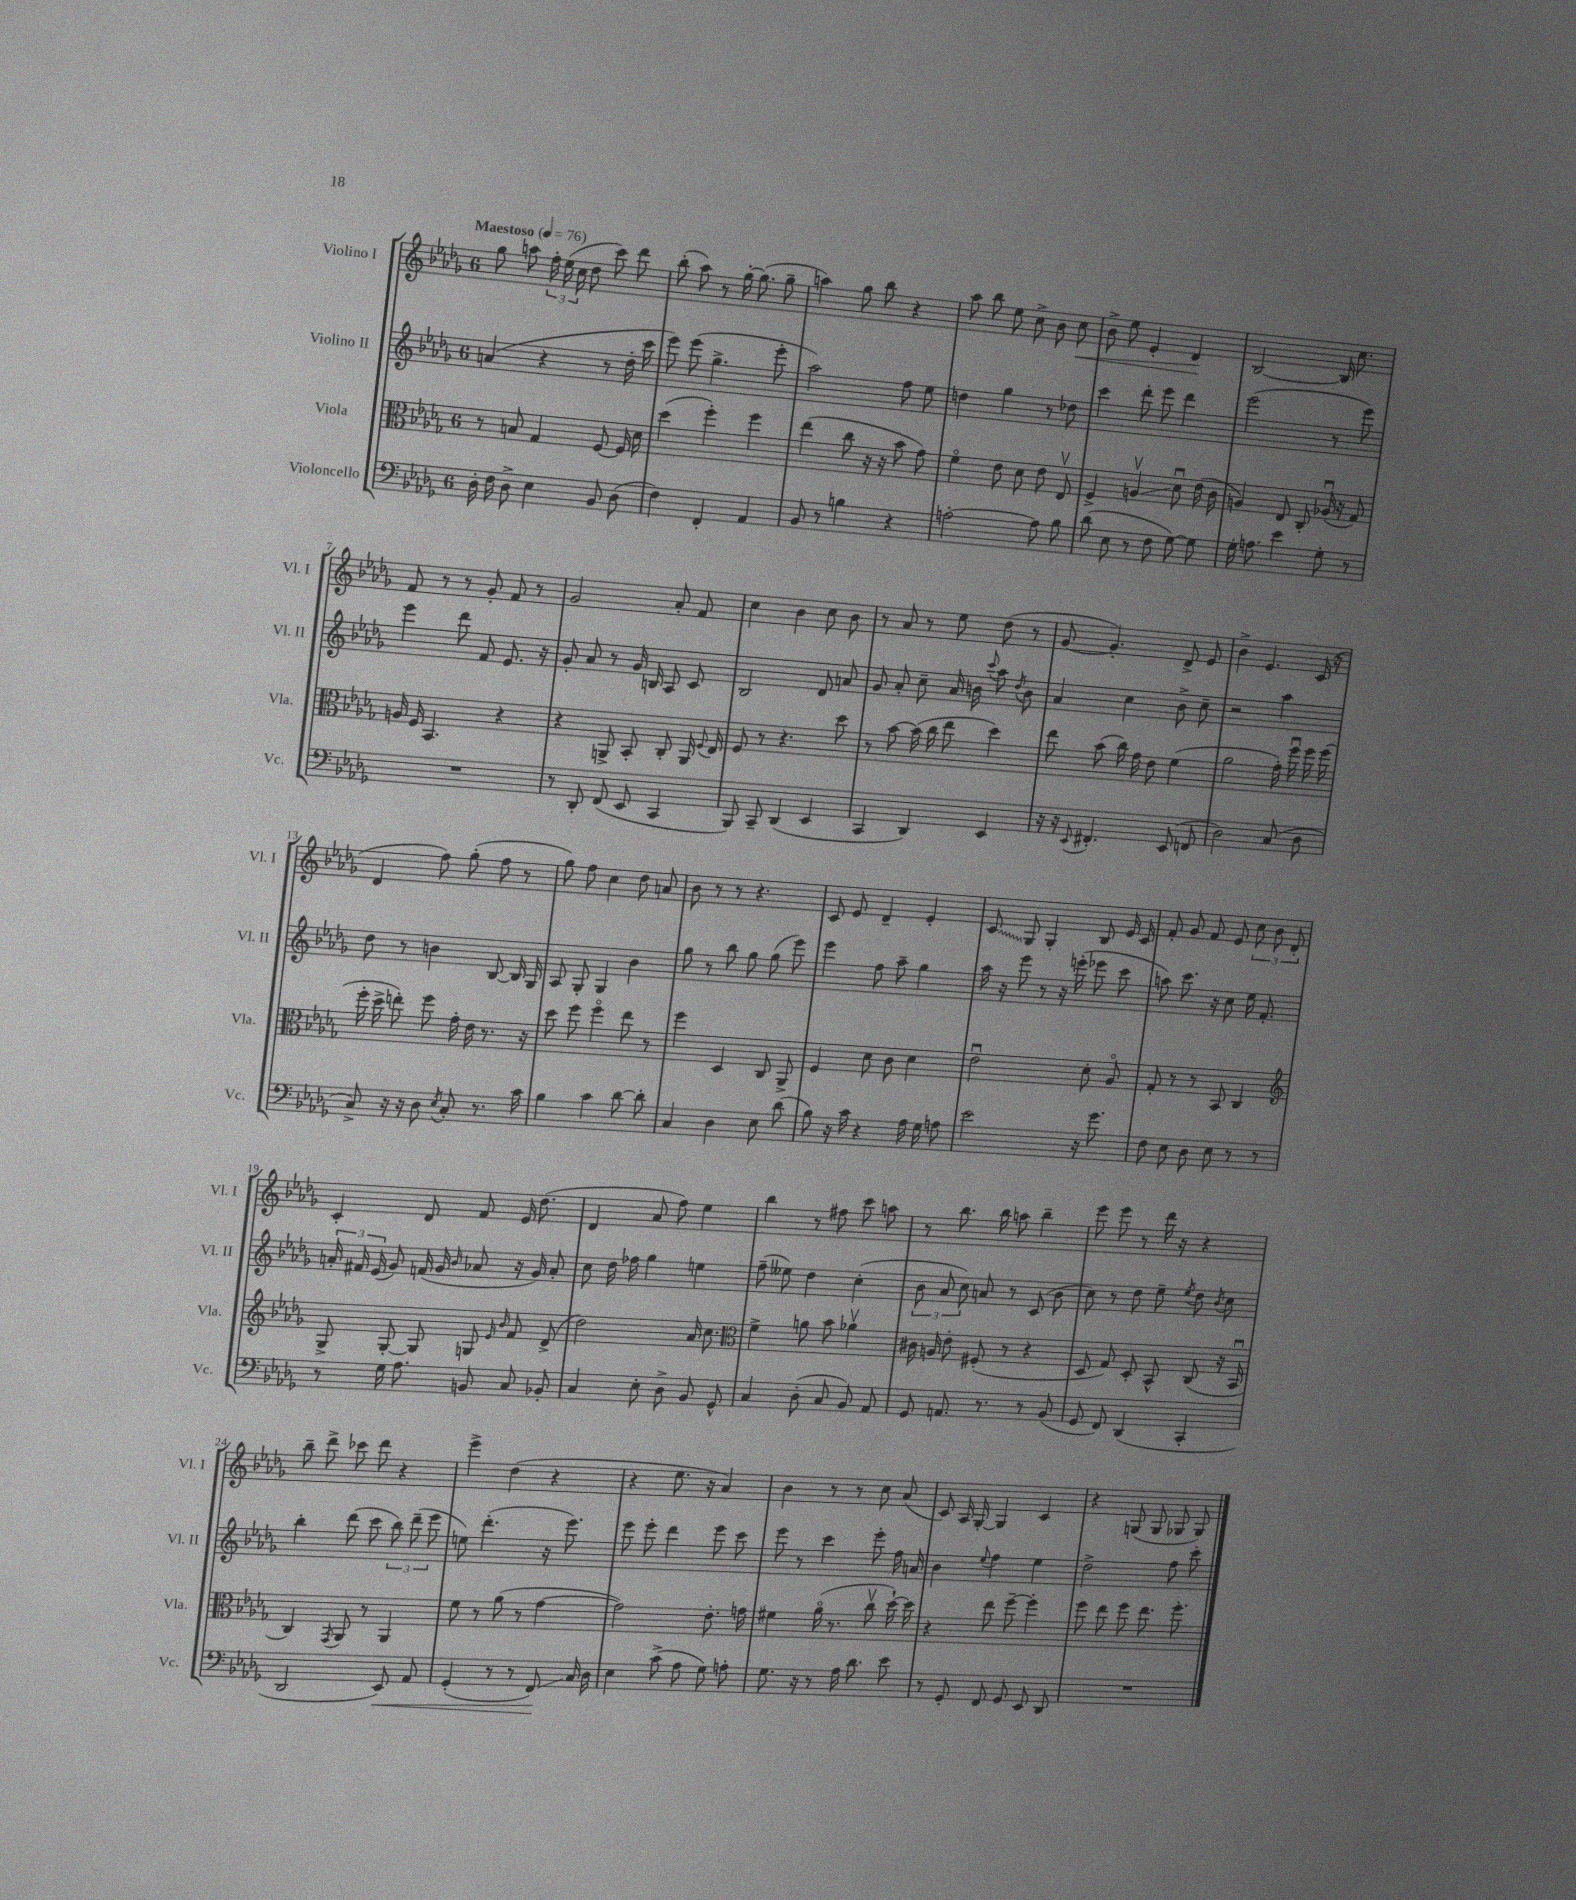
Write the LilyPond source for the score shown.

<<
\new StaffGroup <<
\new Staff = "s0" \with { instrumentName = "Violino I" shortInstrumentName = "Vl. I" } {
    \clef treble \key des \major \once \override Staff.TimeSignature.style = #'single-digit \time 6/8 \tempo "Maestoso" 4 = 76
    \autoBeamOff ges''8 a''8 \tuplet 3/2 { f''16-. ees''16( c''16 } des''8 c'''8) des'''8 |
    bes''8-.( aes''8) r8 ges''16~-. ges''8.( ges''8-- |
    a''4) ges''8 bes''8 r4 |
    aes''8 bes''8 ees''8 c''8-> bes'8 c''8\< |
    bes'8-> ees''8 ees'4-. des'4\! |
    bes2~ bes16 c''8. |
    f'8 r8 r8 ges'8-. f'8 r8 |
    ges'2 aes'8-. f'8 |
    c''4 bes'4 c''8 bes'8 |
    r8 aes'8 r8 ees''8 des''8( r8 |
    ges'8~ ges'4.-.) des'8-> ees'8 |
    bes'4-> ees'4. c'16( r16 |
    des'4 f''8) ges''8-.( f''8 r8 |
    ges''8) f''8 c''4 des''8 a'8 |
    bes'8 r8 r8 r4. |
    c'8 ees'8 des'4-- ees'4-. |
    \once \override Glissando.style = #'zigzag c'8\glissando ges8 ges4-. bes8 ees'16 c'16 |
    f'8-. ges'8 f'8 ees'8 \tuplet 3/2 { c''8 bes'8 des'8-. } |
    c'4-. des'8 f'8 ees'16 des''8.( |
    des'4 aes'8 f''8) ees''4 |
    bes''4 r8 fis''8 c'''8 a''8 |
    r8 bes''8. bes''16 a''8 bes''4-- |
    ees'''8 ees'''8 r8 des'''16 r16 r4 |
    bes''8-- des'''8-> ces'''8 des'''8 r4 |
    ees'''4-> des''4( r4 |
    r4 ees''8. r16 aes'4) |
    bes'4 r8 r8 c''8 aes'8( |
    c'8) aes16 ges16~-. ges4 c'4 |
    r4 g8( g8 ges8 ges8) \bar "|." |
}
\new Staff = "s1" \with { instrumentName = "Violino II" shortInstrumentName = "Vl. II" } {
    \clef treble \key des \major \once \override Staff.TimeSignature.style = #'single-digit \time 6/8
    \autoBeamOff a'4( r4 r8 des''16-. c'''16 |
    ees'''8) ees'''8( ges''4.-> ees'''8-. |
    aes''2) f''8 ees''8 |
    d''4 ges''4 r8 des''8 |
    c'''4 des'''8-. ees'''8 des'''4 |
    ees'''2( r8 ees'''8) |
    ees'''4 des'''8 f'8 ees'8. r16 |
    ges'8-. aes'8 r8 ges'16 b16 aes8 c'8 |
    bes2 des'8 a'8 |
    ges'8 aes'8-. c''8-- aes'16 b'16 \appoggiatura { c'''8 } aes''8 \acciaccatura { des''8 } b'8 |
    aes'4 c''4 bes'8-> c''8-- |
    r2 aes''4 |
    des''8 r8 b'4 bes8~ bes16 ges16 |
    aes8 ges8-. ges4 bes'4 |
    ges''8 r8 bes''8 ges''8 ges''8( ees'''8) |
    ees'''4 f''8 aes''8-- ges''4 |
    aes''16 r16 ees'''8 r8 r16 e'''16-.( ees'''8 c'''8 |
    a''8) c'''8. r16 c''8 ees''16 f'8.-. |
    \tuplet 3/2 { a'16-. fis'16 ees'16( } ges'8) f'16( ges'16 \grace { bes'16 } aes'8 r16 ges'16) aes'8-. |
    c''8 des''16 fes''16 ges''4 e''4 |
    f''8--( eeses''8) des''4 c''4-.( |
    \tuplet 3/2 { bes'8 aes'8 c''8) } a'8 r8 c'8( bes'8 |
    c''8) r8 des''8 ees''8-- \acciaccatura { ees''8 } des''8 \acciaccatura { bes'8 } c''8 |
    bes''4-. des'''8( c'''8 \tuplet 3/2 { bes''8) des'''8--( ees'''8 } |
    e''8) des'''4.-.( r16 ees'''8.) |
    ees'''8 ees'''8-. des'''4 ees'''8 c'''8 |
    ees'''8 r8 c'''4 ees'''8-. f''16 a'16 |
    bes'4 \appoggiatura { ees''8 } f''4 ees''4 |
    des''2-> f''8 c'''8-. \bar "|." |
}
\new Staff = "s2" \with { instrumentName = "Viola" shortInstrumentName = "Vla." } {
    \clef alto \key des \major \once \override Staff.TimeSignature.style = #'single-digit \time 6/8
    \autoBeamOff r8 b8 ges4 f8~ f16 des'16 |
    des''4( f''4-.) f''4 |
    ees''4( c''8 r16 r16 bes'8 ges'8) |
    f'4\flageolet ees'8 des'8 ees'8 ees8\upbow |
    f4-> a4\upbow\glissando des'8\downbow ees'16( c'16 |
    a4) ees8 c8-. aes16\downbow( r16 ges8) |
    a16 f16 bes,4. r4 |
    r4 a,8-> bes,8-. c8-. a,16 \appoggiatura { f8 } ees16 |
    f8 r8 r4. des''8 |
    r8 bes'8~ bes'16( c''16 ees''8 des''4) |
    ees''8 bes'8( c''16) ges'16 ees'8 f'4( |
    aes'2 ges'16-.) f''16\downbow f''16 f''16( |
    f''16-. des''16-> e''8-.) f''8 ges'16-. ees'16 r8. r16 |
    des''8 f''8 f''4\flageolet ees''8 r8 |
    f''4 des4 c8 aes,8-> |
    f4 des'8 c'8 des'4 |
    ees'2\downbow des'8-. aes8\flageolet |
    ges8-. r8 r8 bes,8 c4 |
    \clef treble ges8-> ges8~-. ges8 g8 \grace { ees'16 bes'16 } f'8 des'8->( |
    des''2) aes'16 c''8. |
    \clef alto f'4-> a'8 bes'8 aes'4\upbow |
    cis'16 a16 ees'8-. fis8-.( r8 r4 |
    des8 ges8) des8-. bes,8-^ c8( r16 bes,16\downbow |
    c4) \acciaccatura { ges,8 } aes,8 r8 aes,4 |
    f'8 r8 aes'8( r8 ges'4~ |
    ges'2) ees'8.-. g'16 |
    fis'4 aes'16\flageolet( r8. c''8\upbow des''16~-!) des''16 |
    r4 ees''8 f''8~-- f''4-. |
    f''8 ees''8 f''8 ees''8. f''8.-. \bar "|." |
}
\new Staff = "s3" \with { instrumentName = "Violoncello" shortInstrumentName = "Vc." } {
    \clef bass \key des \major \once \override Staff.TimeSignature.style = #'single-digit \time 6/8
    \autoBeamOff des16-. f16 des8-> ees4 bes,8 des8( |
    f4) f,4-. aes,4 |
    bes,8 r8 b4 r4 |
    a2~-. a8 bes8 |
    des'8( ees8 r8 f8 ges8~) ges8 |
    ges16-. a8. ees'4 ges8-. r8 |
    R2. |
    r8 des,8-. f,8( ees,8 c,4 |
    bes,,8) c,8-- des,4( ees,4 |
    c,4 des,4) ees,4 |
    r16 r16 \appoggiatura { ees,8 } fis,4.-. ees,8( f,8 |
    des2) c8( des8 |
    c8->) r16 r16 des8 \acciaccatura { ees8 } c8-. r8. c'16 |
    bes4 c'4 des'8~ des'8-. |
    c4 des4 ees8 des'8( |
    bes8) r16 c'16 r4 aes16 ges16 a8 |
    ees'2 r16 ges'8. |
    f8 ees8 des8 ees8 r8 r8 |
    r8 ges16 aes8. b,8 c8 bes,8-. |
    c4 ees8-. des8-> bes,8 ges,8-^ |
    c4 des8-.( c8 bes,8) aes,8 |
    ges,8 a,8. r8. r8 bes,8( |
    ges,8 f,8) des,4( c,4-. |
    des,2 ees,8\<) aes,8 |
    ges,4-.( r8 r8 f,8\glissando\!) c16 des16 |
    ees4 c'8->( aes8 ges8) a8-. |
    ges8. r16 r8 aes16 des'8. ees'8 |
    r8 ges,8-. f,8 ges,8 ees,8 des,8 |
    R2. \bar "|." |
}
>>
>>
